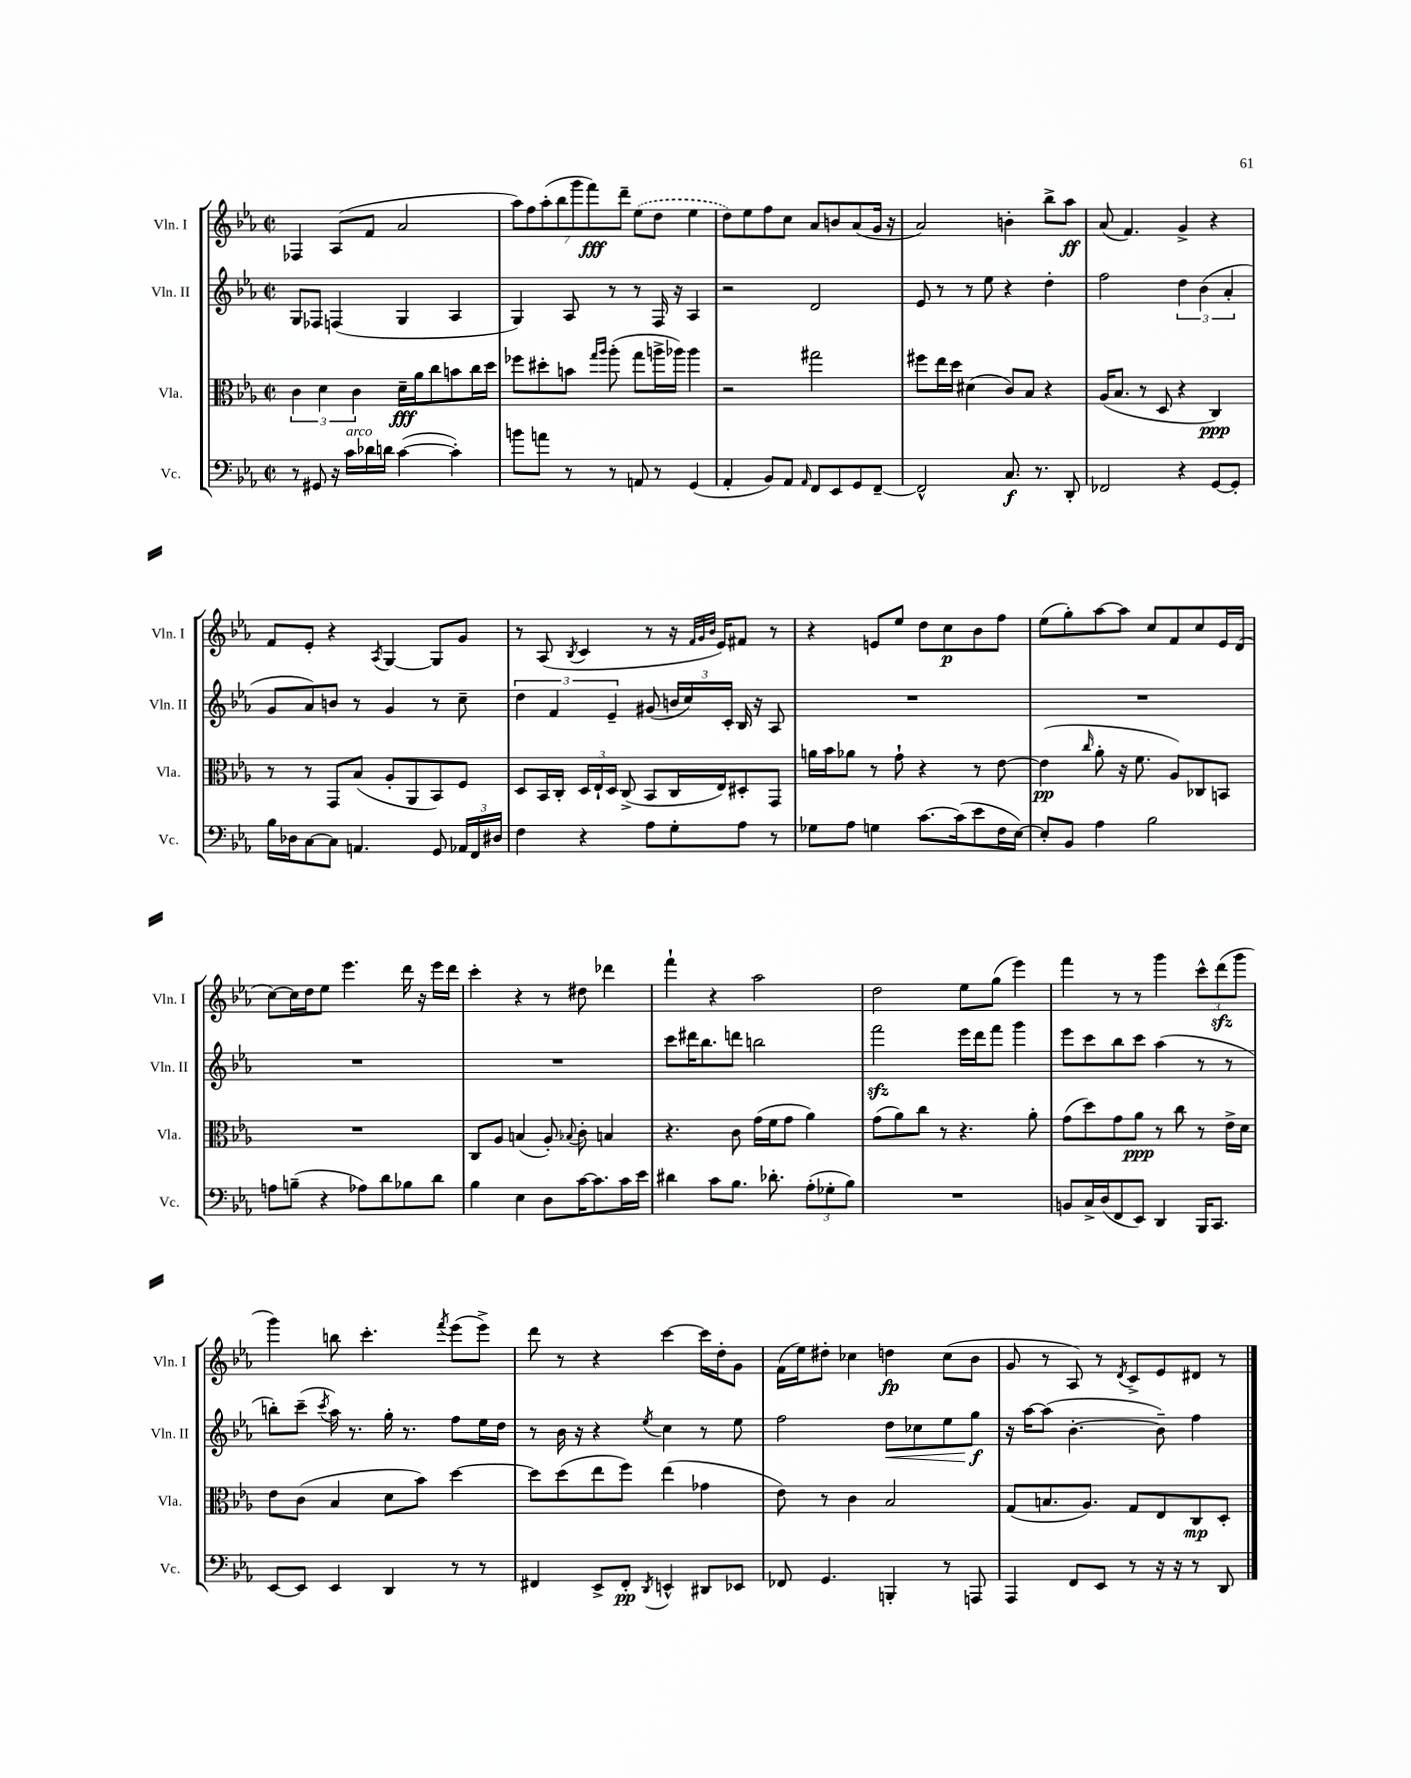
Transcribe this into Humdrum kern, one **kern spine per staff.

**kern	**dynam	**kern	**dynam	**kern	**dynam	**kern	**dynam
*part4	*part4	*part3	*part3	*part2	*part2	*part1	*part1
*staff4	*staff4	*staff3	*staff3	*staff2	*staff2	*staff1	*staff1
*I"Vc.	*	*I"Vla.	*	*I"Vln. II	*	*I"Vln. I	*
*I'Vc.	*	*I'Vla.	*	*I'Vln. II	*	*I'Vln. I	*
*clefF4	*	*clefC3	*	*clefG2	*	*clefG2	*
*k[b-e-a-]	*	*k[b-e-a-]	*	*k[b-e-a-]	*	*k[b-e-a-]	*
*M2/2	*	*M2/2	*	*M2/2	*	*M2/2	*
*met(c|)	*	*met(c|)	*	*met(c|)	*	*met(c|)	*
=115	=115	=115	=115	=115	=115	=115	=115
8r	.	6c\	.	8G/L	.	4F-X/	.
8GG#X/	.	.	.	8F-X/J	.	.	.
.	.	6d\	.	.	.	.	.
16r	.	.	.	(4Fn/	.	(8A-/L	.
!LO:TX:a:i:t=arco	!	!	!	!	!	!	!
16c\LL	.	.	.	.	.	.	.
.	.	6c\	.	.	.	.	.
16d-X\	.	.	.	.	.	8f/J	.
16dn\JJ	.	.	.	.	.	.	.
([4c\	.	16d~\LL	fff	4G/	.	2a-/	.
.	.	16a-\J	.	.	.	.	.
.	.	8cc\	.	.	.	.	.
4c'\])	.	8bn\	.	4A-/	.	.	.
.	.	16cc\L	.	.	.	.	.
.	.	16dd\JJ	.	.	.	.	.
=116	=116	=116	=116	=116	=116	=116	=116
8bn\L	.	8ff-X\L	.	4G/)	.	14aa-\L)	.
.	.	.	.	.	.	14ff\	.
8an\J	.	8dd#X'\	.	.	.	.	.
.	.	.	.	.	.	(14aa-'\	.
.	.	.	.	.	.	14bb-\	.
8r	.	8bn\J	.	8A-/	.	.	.
.	.	.	.	.	.	14ggg\	.
.	.	.	.	.	.	14fff\)	fff
.	.	16qqgg/LL	.	.	.	.	.
.	.	16qqaa-/JJ	.	.	.	.	.
8r	.	(8aa-'\	.	8r	.	.	.
.	.	.	.	.	.	14ddd~\J	.
8AAn/	.	8gg\L	.	8r	.	(8ee-\L	.
8r	.	16aan^\L	.	16F/	.	8dd\J	.
.	.	16aa-X\JJ)	.	16r	.	.	.
(4GG/	.	4aa-\	.	4A-/	.	4ee-\	.
=117	=117	=117	=117	=117	=117	=117	=117
4AA-'/	.	2r	.	2r	.	8dd\L)	.
.	.	.	.	.	.	8ee-\	.
8BB-/L)	.	.	.	.	.	8ff\	.
8AA-/J	.	.	.	.	.	8cc\J	.
16qqAA-/	.	.	.	.	.	.	.
8FF/L	.	2gg#X\	.	2d/	.	8a-/L	.
8EE-/	.	.	.	.	.	8bn/	.
8GG/	.	.	.	.	.	(8a-/	.
[8FF~/J	.	.	.	.	.	16g/Jk	.
.	.	.	.	.	.	16r	.
=118	=118	=118	=118	=118	=118	=118	=118
2FF^^/]	.	8ff#X\L	.	8e-/	.	2a-/)	.
.	.	16ee-\L	.	8r	.	.	.
.	.	16dd\JJ	.	.	.	.	.
.	.	(4d#X\	.	8r	.	.	.
.	.	.	.	8ee-\	.	.	.
8.C/	f	8c/L)	.	4r	.	4bn'\	.
.	.	8B-/J	.	.	.	.	.
8.r	.	.	.	.	.	.	.
.	.	4r	.	4dd'\	.	8bb-^\L	.
8DD'/	.	.	.	.	.	8aa-\J	ff
=119	=119	=119	=119	=119	=119	=119	=119
2FF-X/	.	(16A-/KL	.	2ff\	.	(8a-/	.
.	.	8.B-/J	.	.	.	.	.
.	.	.	.	.	.	4.f/)	.
.	.	8r	.	.	.	.	.
.	.	8D/	.	.	.	.	.
4r	.	4r	.	6dd\	.	4g^/	.
.	.	.	.	(6b-\	.	.	.
[8GG/L	.	4C/)	ppp	.	.	4r	.
.	.	.	.	6a-'/	.	.	.
8GG'/J]	.	.	.	.	.	.	.
!!LO:LB:g=z
=120	=120	=120	=120	=120	=120	=120	=120
16B-\LL	.	8r	.	8g/L	.	8f/L	.
16D-X\J	.	.	.	.	.	.	.
[8C\	.	8r	.	8a-/)	.	8e-'/J	.
8C\J]	.	8GG/L	.	8bn/J	.	4r	.
4.AAn/	.	(8B-/J	.	8r	.	.	.
.	.	.	.	.	.	8qA-/	.
.	.	8A-'/L	.	4g/	.	[4G/	.
.	.	8AA-/	.	.	.	.	.
8GG/	.	8BB-/)	.	8r	.	8G/L]	.
24AA-X/LL	.	8F/J	.	8cc~\	.	8g/J	.
24FF/	.	.	.	.	.	.	.
24D#X/JJ	.	.	.	.	.	.	.
=121	=121	=121	=121	=121	=121	=121	=121
4F\	.	8D/L	.	6dd\	.	8r	.
.	.	16BB-/L	.	.	.	(8A-/	.
.	.	.	.	6f/	.	.	.
.	.	16C'/JJ	.	.	.	.	.
.	.	.	.	.	.	8qB-/	.
4r	.	24D/LL	.	.	.	4c/	.
.	.	24E-`/	.	.	.	.	.
.	.	24D/JJ	.	6e-~/	.	.	.
.	.	(8C^/	.	.	.	.	.
8A-\L	.	8BB-/L	.	(8g#X/	.	8r	.
8G'\	.	16C/L	.	24bn/LL	.	16r	.
.	.	.	.	24cc/)	.	.	.
.	.	.	.	.	.	32qqf/LLL	.
.	.	.	.	.	.	32qqg/	.
.	.	.	.	.	.	32qqb-/JJJ	.
.	.	16E-/J)	.	.	.	16e-/KL)	.
.	.	.	.	24c'/JJ	.	.	.
8A-\J	.	8D#X'/	.	16B-/	.	8f#X/J	.
.	.	.	.	16r	.	.	.
8r	.	8GG/J	.	8A-/	.	8r	.
=122	=122	=122	=122	=122	=122	=122	=122
8G-X\L	.	16an\LL	.	1r	.	4r	.
.	.	16b-\J	.	.	.	.	.
8A-\J	.	8a-X\J	.	.	.	.	.
4Gn\	.	8r	.	.	.	8en/L	.
.	.	8g`\	.	.	.	8ee-/J	.
[8.c\L	.	4r	.	.	.	8dd\L	.
.	.	.	.	.	.	8cc\	p
(16c\k]	.	.	.	.	.	.	.
8e-\	.	8r	.	.	.	8b-\	.
16F\L	.	[8e-\	.	.	.	8ff\J	.
[16E-\JJ)	.	.	.	.	.	.	.
=123	=123	=123	=123	=123	=123	=123	=123
8E-'/L]	.	(4e-\]	pp	1r	.	(8ee-\L	.
8BB-/J	.	.	.	.	.	8gg'\)	.
.	.	16qqcc/	.	.	.	.	.
4A-\	.	8a-'\	.	.	.	[8aa-\	.
.	.	16r	.	.	.	8aa-\J]	.
.	.	8.f\	.	.	.	.	.
2B-\	.	.	.	.	.	8cc/L	.
.	.	8A-/L)	.	.	.	8f/	.
.	.	8C-X/	.	.	.	8cc/	.
.	.	8BBn/J	.	.	.	16e-/L	.
.	.	.	.	.	.	(16d/JJ	.
!!LO:LB:g=z
=124	=124	=124	=124	=124	=124	=124	=124
8An\L	.	1r	.	1r	.	[8cc\L)	.
(8Bn~\J	.	.	.	.	.	16cc\L]	.
.	.	.	.	.	.	16dd\J	.
4r	.	.	.	.	.	8ee-\J	.
.	.	.	.	.	.	4.eee-\	.
8A-X\L)	.	.	.	.	.	.	.
8d\	.	.	.	.	.	.	.
8B-X\	.	.	.	.	.	16ddd\	.
.	.	.	.	.	.	16r	.
8d\J	.	.	.	.	.	16eee-\LL	.
.	.	.	.	.	.	16ddd\JJ	.
=125	=125	=125	=125	=125	=125	=125	=125
4B-\	.	8C/L	.	1r	.	4ccc'\	.
.	.	8A-/J	.	.	.	.	.
4E-\	.	(4Bn/	.	.	.	4r	.
8D\L	.	8A-'/)	.	.	.	8r	.
.	.	8qqB-X/	.	.	.	.	.
[16c\K	.	8c'\	.	.	.	8dd#X\	.
8.c\]	.	.	.	.	.	.	.
.	.	4Bn/	.	.	.	4ddd-X\	.
16c\L	.	.	.	.	.	.	.
16e-\JJ	.	.	.	.	.	.	.
=126	=126	=126	=126	=126	=126	=126	=126
4d#X\	.	4.r	.	8ccc\L	.	4fff`\	.
.	.	.	.	16ddd#X\K	.	.	.
.	.	.	.	8.bb-\	.	.	.
8c\L	.	.	.	.	.	4r	.
8.B-\J	.	8c\	.	8dddn\J	.	.	.
.	.	(16g\LL	.	2bbn\	.	2aa-\	.
8.d-X'\	.	16f\J	.	.	.	.	.
.	.	8g\J	.	.	.	.	.
(12A-'\L	.	4a-\)	.	.	.	.	.
12G-X'\	.	.	.	.	.	.	.
12B-\J)	.	.	.	.	.	.	.
=127	=127	=127	=127	=127	=127	=127	=127
1r	.	(8g\L	.	2fffzz\	.	2dd\	.
.	.	8a-\)	.	.	.	.	.
.	.	8cc\J	.	.	.	.	.
.	.	8r	.	.	.	.	.
.	.	4.r	.	16eee-\LL	.	8ee-\L	.
.	.	.	.	16ddd\J	.	.	.
.	.	.	.	8fff\J	.	(8gg\J	.
.	.	.	.	4ggg\	.	4eee-\)	.
.	.	8a-'\	.	.	.	.	.
=128	=128	=128	=128	=128	=128	=128	=128
8BBn/L	.	(8g\L	.	8eee-\L	.	4fff\	.
16C^/L	.	8dd\)	.	8ccc\	.	.	.
(16D/J	.	.	.	.	.	.	.
8FF/	.	8g\	.	8bb-\	.	8r	.
8EE-/J)	.	8a-\J	ppp	8ccc\J	.	8r	.
4DD/	.	8r	.	(4aa-\	.	4ggg\	.
.	.	8cc\	.	.	.	.	.
16BBB-/KL	.	8r	.	8r	.	12ccc^^\L	.
8.CC/J	.	.	.	.	.	.	.
.	.	.	.	.	.	(12dddzz\	.
.	.	16e-^\LL	.	8r	.	.	.
.	.	.	.	.	.	12ggg\J	.
.	.	16d\JJ	.	.	.	.	.
!!LO:LB:g=z
=129	=129	=129	=129	=129	=129	=129	=129
[8EE-/L	.	8e-\L	.	8bbn'\L)	.	4ggg\)	.
8EE-/J]	.	(8c\J	.	(8ccc~\J	.	.	.
.	.	.	.	8qccc/	.	.	.
4EE-/	.	4B-/	.	16aa-\)	.	8bbn\	.
.	.	.	.	8.r	.	.	.
.	.	.	.	.	.	4.ccc'\	.
4DD/	.	8d\L	.	16gg'\	.	.	.
.	.	.	.	8.r	.	.	.
.	.	8b-\J)	.	.	.	.	.
.	.	.	.	.	.	8qfff/	.
8r	.	[4dd\	.	8ff\L	.	(8eee-\L	.
8r	.	.	.	16ee-\L	.	8eee-^\J)	.
.	.	.	.	16dd\JJ	.	.	.
=130	=130	=130	=130	=130	=130	=130	=130
4FF#X/	.	8dd\L]	.	8r	.	8ddd\	.
.	.	(8dd\	.	16b-\	.	8r	.
.	.	.	.	16r	.	.	.
8EE-^/L	.	8ee-\	.	4r	.	4r	.
8FF#'/J	pp	8ff\J)	.	.	.	.	.
8qDD/	.	.	.	8qee-/	.	.	.
4EEn^^/	.	(4ee-\	.	4cc\	.	[4ccc\	.
8DD#X/L	.	4g-X\	.	8r	.	16ccc\LL]	.
.	.	.	.	.	.	16dd'\J	.
8EE-X/J	.	.	.	8ee-\	.	8g\J	.
=131	=131	=131	=131	=131	=131	=131	=131
8FF-X/	.	8e-\)	.	2ff\	.	(16f\LL	.
.	.	.	.	.	.	16ee-\J)	.
4.GG/	.	8r	.	.	.	8dd#X'\J	.
.	.	4c\	.	.	.	4cc-X\	.
!	!	!	!	!	!LO:HP:b	!	!
4BBBn'/	.	2B-/	.	8dd\L	<	4ddn\	fp
.	.	.	.	8cc-X\	.	.	.
8r	.	.	.	8ee-\	.	(8cc-\L	.
8AAAn/	.	.	.	8gg\J	f	8b-\J	.
.	.	.	.	.	[	.	.
=132	=132	=132	=132	=132	=132	=132	=132
4AAA-/	.	(8G/L	.	16r	.	8g/	.
.	.	.	.	[16aa-\KL	.	.	.
.	.	8.Bn/	.	(8aa-\J]	.	8r	.
8FF/L	.	.	.	[4.b-'\	.	8A-/)	.
.	.	8.A-/J)	.	.	.	.	.
8EE-/J	.	.	.	.	.	8r	.
.	.	.	.	.	.	8qd/	.
8r	.	8G/L	.	.	.	8c^/L	.
16r	.	8E-/	.	8b-~\])	.	8e-/	.
16r	.	.	.	.	.	.	.
8r	.	8C/	mp	4ff\	.	8d#X/J	.
8DD/	.	8D'/J	.	.	.	8r	.
==	==	==	==	==	==	==	==
*-	*-	*-	*-	*-	*-	*-	*-
